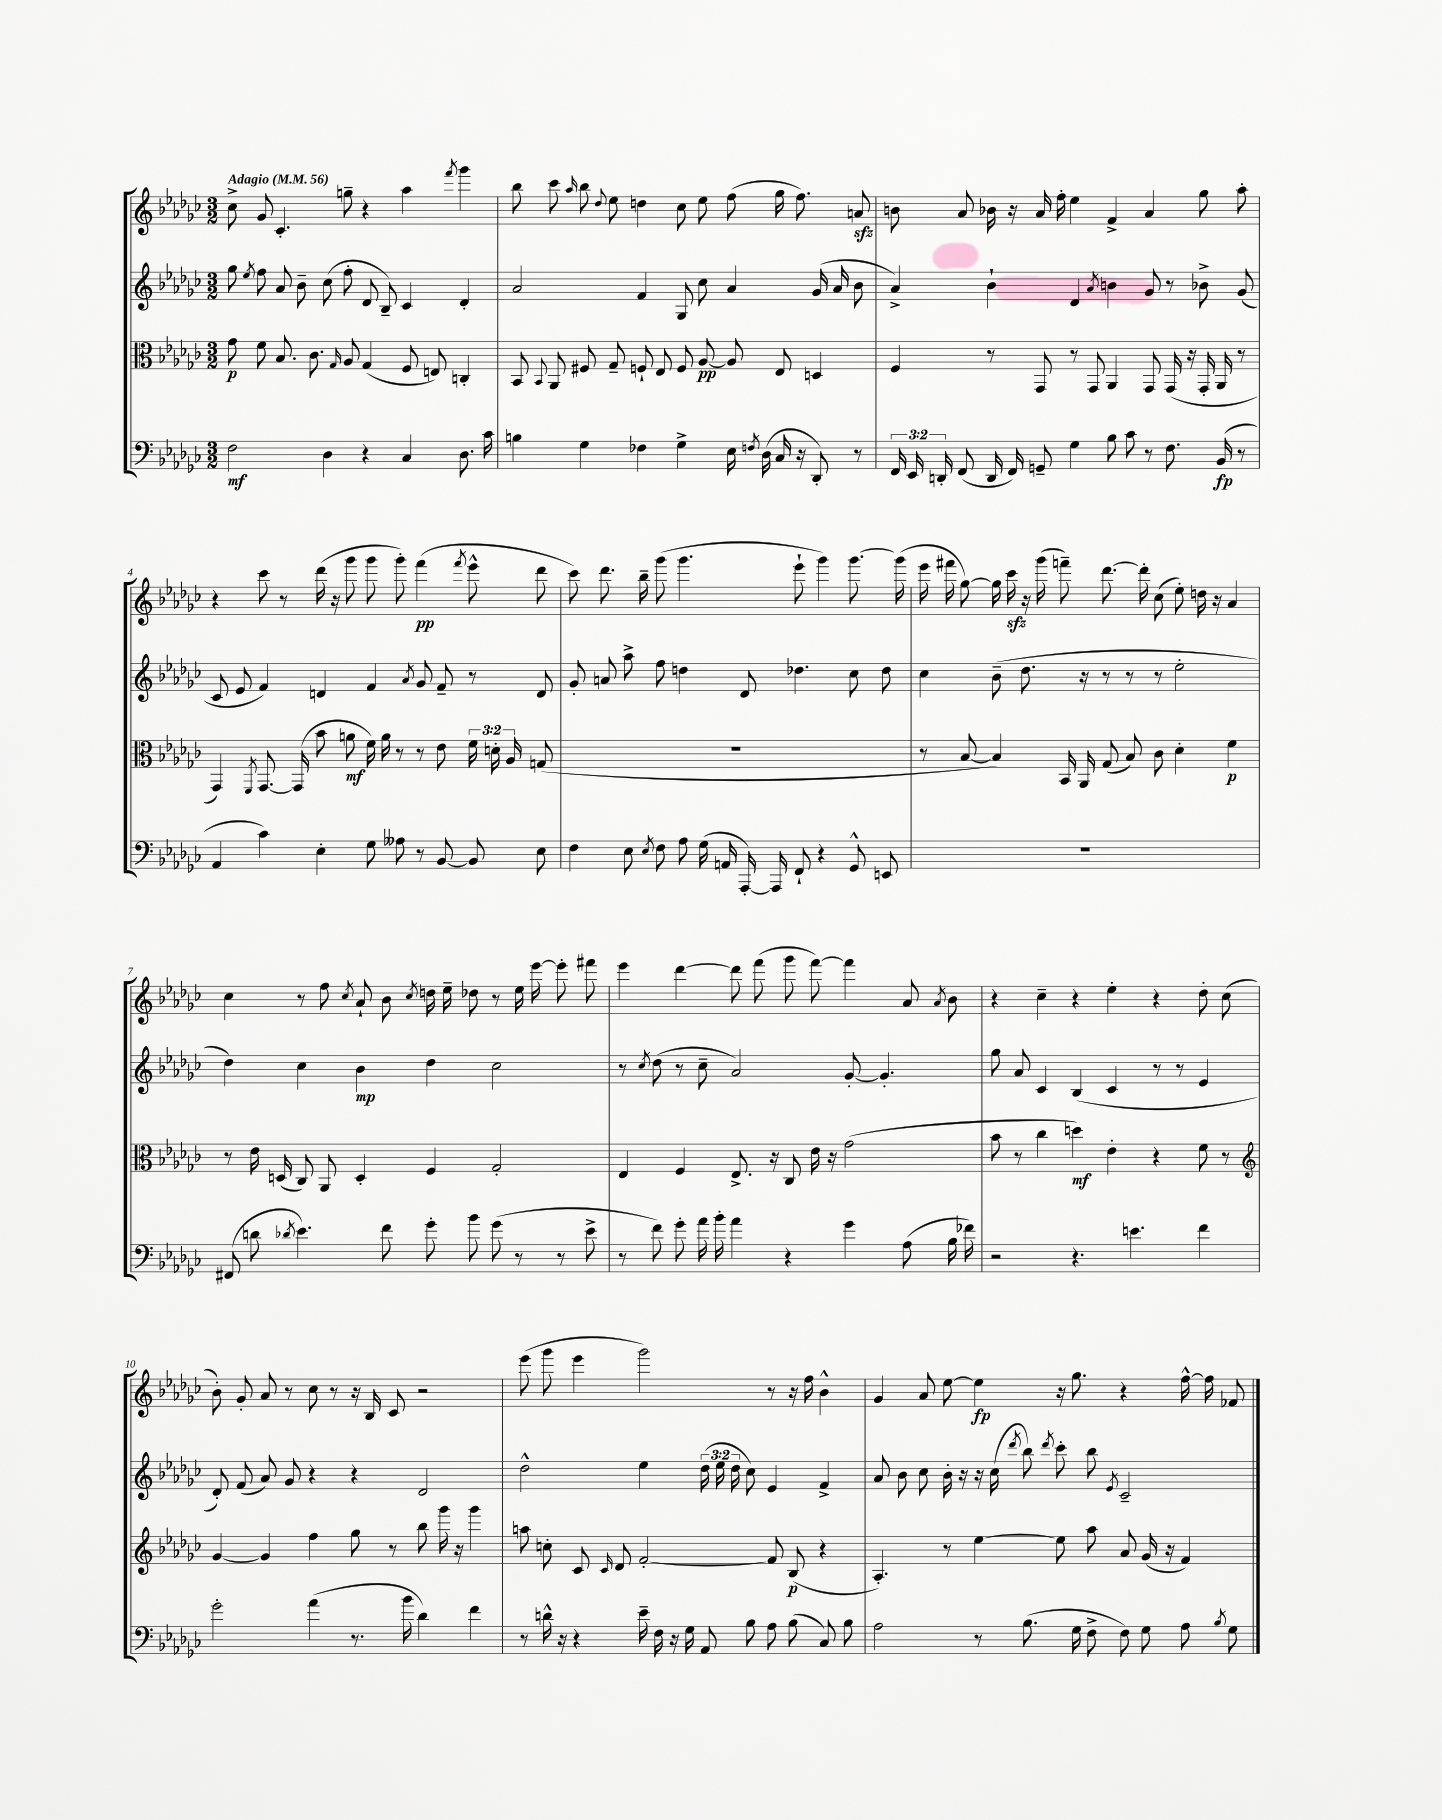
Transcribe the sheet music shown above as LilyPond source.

<<
\new StaffGroup <<
\new Staff = "s0" {
    \clef treble \key ges \major \numericTimeSignature \time 3/2 \tempo "Adagio" 4 = 56
    \autoBeamOff ces''8-> ges'8 ces'4.-. g''8-- r4 aes''4 \acciaccatura { f'''8 } ges'''4 |
    bes''8 ces'''8 \grace { aes''16 } bes''8 \appoggiatura { des''8 } ees''8 d''4 ces''8 ees''8 f''8( ges''16 f''8.) a'8\sfz |
    b'8 aes'8 bes'16 r16 aes'16 f''16-. ees''4 f'4-> aes'4 ges''8 aes''8-. |
    r4 ces'''8 r8 des'''16( r16 ges'''8 ges'''8 ges'''8-.) f'''4\pp( \acciaccatura { f'''8 } ees'''8-^ des'''8 |
    ces'''8) des'''8. bes''16-- ges'''8( ges'''4. ees'''8-! ges'''4) ges'''8.~ ges'''16( |
    ees'''16 fis'''16 ges''8~) ges''16 ces'''16\sfz r16 ges'''16( f'''8--) des'''8.~ des'''16-. ces''8( ees''8-.) d''16 r16 aes'4 |
    ces''4 r8 f''8 \acciaccatura { ces''8 } aes'8-! bes'8 \acciaccatura { ces''8 } d''16 ees''16-- des''8 r8 ees''16 ees'''16~ ees'''8-. fis'''8 |
    ees'''4 des'''4~ des'''8 f'''8( ges'''8 f'''8~) f'''4 aes'8 \acciaccatura { aes'8 } bes'8 |
    r4 ces''4-- r4 ees''4-. r4 des''8-. ces''8( |
    bes'8-.) ges'8-. aes'8 r8 ces''8 r8 r16 bes16 ces'8 r2 |
    ees'''8( ges'''8 ees'''4 ges'''2) r8 r16 f''16 bes'4-^ |
    ges'4 aes'8 ees''8~ ees''4\fp r16 ges''8. r4 f''16~-^ f''16 fes'8 \bar "|." |
}
\new Staff = "s1" {
    \clef treble \key ges \major \numericTimeSignature \time 3/2 \override Staff.TupletNumber.text = #tuplet-number::calc-fraction-text
    \autoBeamOff ges''8 \acciaccatura { ees''8 } f''8 aes'8 bes'8-- ces''8( f''8-. des'8 bes8--) ces'4 des'4-. |
    aes'2 f'4 ges8 ces''8 aes'4 ges'16( aes'16 bes'8 |
    aes'4->) bes'4-! des'4 \acciaccatura { aes'8 } b'4 ges'8 r8 bes'8-> ges'8( |
    ces'8 ees'8 f'4) d'4 f'4 \acciaccatura { aes'8 } ges'8 f'8-- r8 d'8 |
    ges'8-. a'8 aes''8-> f''8 d''4 des'8 des''4. ces''8 des''8 |
    ces''4 bes'8--( des''8. r16 r8 r8 r8 ees''2-. |
    des''4) ces''4 bes'4\mp des''4 ces''2 |
    r8 \acciaccatura { ces''8 } des''8( r8 ces''8-- aes'2) ges'8~-. ges'4.-. |
    ges''8 aes'8 ces'4 bes4( ces'4 r8 r8 ees'4 |
    des'8-.) f'8( aes'8) ges'8 r4 r4 des'2 |
    des''2-^ ees''4 \tuplet 3/2 { des''16( ees''16 des''16 } ces''8) ees'4 f'4-> |
    aes'8 bes'8 ces''8 bes'16-. r16 r16 ces''16( \acciaccatura { des'''8 } bes''8) \acciaccatura { des'''8 } ces'''8-. bes''8 \acciaccatura { ees'8 } ces'2-- \bar "|." |
}
\new Staff = "s2" {
    \clef alto \key ges \major \numericTimeSignature \time 3/2 \override Staff.TupletNumber.text = #tuplet-number::calc-fraction-text
    \autoBeamOff ges'8\p f'8 bes8. ces'8. \grace { ges16 } aes8 ges4( f8 e8) c4-. |
    bes,8 \appoggiatura { bes,8 } aes,8 fis8 ges8-- f8-! ees8 f8 aes8~\pp aes8 ees8 d4 |
    f4 r8 ges,8 r8 ges,8 aes,4 ges,8 ges,16( r16 ges,16-. aes,16 r8 |
    ges,4) \acciaccatura { f,8 } ges,8.~ ges,16( bes'8 a'8\mf f'16) a'16 r8 r8 ees'8 \tuplet 3/2 { f'16 d'16-. aes16 } g8( |
    R1. |
    r8 bes8~ bes4) bes,16 aes,16 ges8( bes8) ces'8 des'4-. f'4\p |
    r8 ees'16 d16( ces8) aes,8 d4-. f4 ges2-. |
    ees4 f4 ees8.-> r16 ces8 ees'16 r16 ges'2( |
    bes'8 r8 ces''4 d''4\mf) ees'4-. r4 f'8 r8 |
    \clef treble ges'4~ ges'4 f''4 ges''8 r8 bes''8 ges'''16 r16 ges'''4 |
    a''8 c''8-. ces'8 \grace { ces'16 } des'8 f'2~-. f'8 bes8\p( r4 |
    aes4.-.) r8 ees''4~ ees''8 aes''8 aes'8 ges'16( r16 f'4) \bar "|." |
}
\new Staff = "s3" {
    \clef bass \key ges \major \numericTimeSignature \time 3/2 \override Staff.TupletNumber.text = #tuplet-number::calc-fraction-text
    \autoBeamOff f2\mf des4 r4 ces4 des8. ces'16 |
    b4 ges4 fes4 ges4-> ees16 \acciaccatura { f8 } des16( ces16 r16 des,8-.) r8 |
    \tuplet 3/2 { f,16 ees,16 d,16-. } f,8( d,16 f,16) g,8-- ges4 bes8 ces'8 r8 f8. bes,16\fp( r8 |
    aes,4 ces'4) ees4-. ges8 aeses8 r8 bes,8~ bes,8 ees8 |
    f4 ees8 \acciaccatura { ees8 } f8 aes8 ges16( a,16 aes,,16~-.) aes,,16 f,8-! r4 ges,8-^ e,8 |
    R1. |
    fis,8( d'8 \acciaccatura { des'8 } ees'4.) f'8 ges'8-. bes'8 ges'8( r8 r8 ees'8-> |
    r8 f'8) ges'8-. aes'16 bes'16-. aes'4 r4 ges'4 aes8( bes16 fes'16) |
    r2 r4. e'4. f'4 |
    ges'2-. aes'4( r8. bes'16 des'4) f'4 |
    r8 d'16-^ r16 r4 ees'16-- f16 r16 ges16 aes,8 bes8 aes8 bes8( ces8) bes8 |
    aes2 r8 bes8.( ges16 f8-> f8) ges8 aes8 \acciaccatura { bes8 } ges8 \bar "|." |
}
>>
>>
